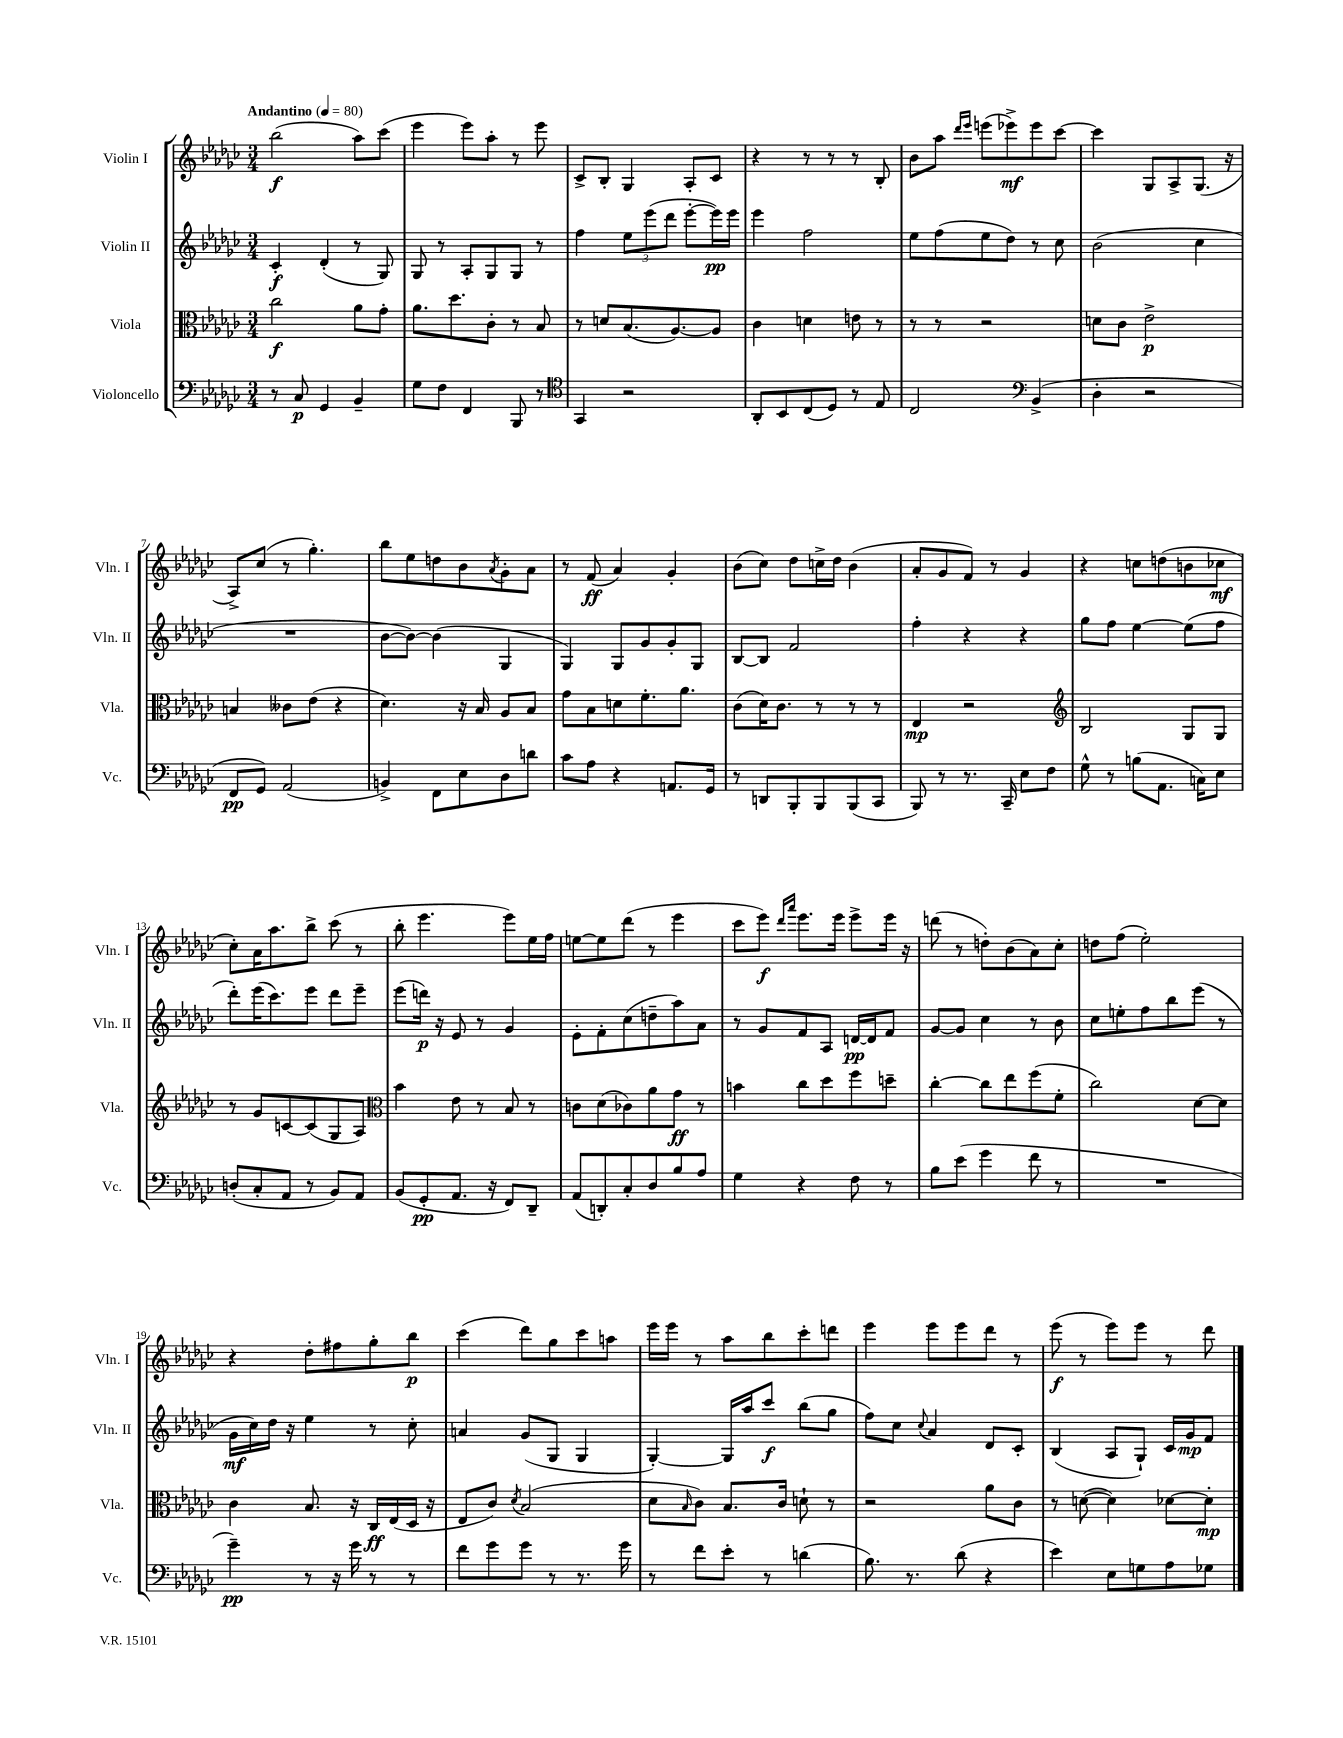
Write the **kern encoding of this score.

**kern	**kern	**kern	**kern
*staff4	*staff3	*staff2	*staff1
*clefF4	*clefC3	*clefG2	*clefG2
*k[b-e-a-d-g-c-]	*k[b-e-a-d-g-c-]	*k[b-e-a-d-g-c-]	*k[b-e-a-d-g-c-]
*M3/4	*M3/4	*M3/4	*M3/4
*MM80	*MM80	*MM80	*MM80
8r	2cc-\	4c-'/	(2bb-\
8C-/	.	.	.
4GG-/	.	(4d-'/	.
4BB-~/	8a-\L	8r	8aa-\L)
.	8g-'\J	8G-/)	(8ccc-\J
=	=	=	=
8G-\L	8.a-\L	8G-/	4eee-\
8F\J	.	8r	.
.	8.dd-\	.	.
4FF/	.	8A-'/L	8eee-\L)
.	8c-'\J	8G-/	8aa-'\J
8BBB-/	8r	8G-/J	8r
8r	8B-/	8r	8eee-\
=	=	=	=
*clefC4	*	*	*
4GG-/	8r	4ff\	8c-^/L
.	8d/L	.	8B-'/J
2r	(8.B-/	12ee-\L	4G-/
.	.	(12eee-\	.
.	.	12ddd-\J	.
.	[8.A-/)	.	.
.	.	[8eee-'\L	8A-'/L
.	8A-/]J	16eee-\]L)	8c-/J
.	.	16eee-\JJ	.
=	=	=	=
8AA-'/L	4c-\	4eee-\	4r
8BB-/	.	.	.
(8C-/	4d\	2ff\	8r
8D-/J)	.	.	8r
8r	8e\	.	8r
8E-/	8r	.	8B-'/
=	=	=	=
2C-/	8r	8ee-\L	8b-\L
.	8r	(8ff\	8aa-\J
.	.	.	16qqddd-/LL
.	.	.	16qqeee-/JJ
.	2r	8ee-\	(8eee\L
.	.	8dd-\J)	8eee-^\)
*clefF4	*	*	*
(4BB-^/	.	8r	8eee-\
.	.	8cc-\	[8ccc-\J
=	=	=	=
4D-'\	8d\L	(2b-\	4ccc-\]
.	8c-\J	.	.
2r	2e-^\	.	8G-/L
.	.	.	8A-^/
.	.	4cc-\	(8.G-/J
.	.	.	16r
=	=	=	=
8FF/L	4B/	2.r	8A-^/L)
8GG-/J)	.	.	(8cc-/J
(2AA-/	8c--\L	.	8r
.	(8e-\J	.	4.gg-'\)
.	4r	.	.
=	=	=	=
4BB^/)	4.d-\)	[8b-\L	8bb-\L
.	.	8b-\_J)	8ee-\
8FF\L	.	(4b-\]	8dd\
8E-\	16r	.	8b-\
.	16B-/	.	.
.	.	.	8qa-/
8D-\	8A-/L	4G-/	8g-'\
8d\J	8B-/J	.	8a-\J
=	=	=	=
8c-\L	8g-\L	4G-/)	8r
8A-\J	8B-\	.	(8f/
4r	8d\	8G-/L	4a-/)
.	8.f'\	8g-/	.
8.AA/L	.	8g-'/	4g-'/
.	8.a-\J	.	.
.	.	8G-/J	.
16GG-/Jk	.	.	.
=	=	=	=
8r	(8c-\L	[8B-/L	(8b-\L
8DD/L	16d-\K)	8B-/]J	8cc-\J)
.	8.c-\J	.	.
8BBB-'/	.	2f/	8dd-\L
8BBB-/	8r	.	16cc^\L
.	.	.	16dd-\JJ
(8BBB-/	8r	.	(4b-\
8CC-/J	8r	.	.
=	=	=	=
8BBB-/)	4E-/	4ff'\	8a-'/L
8r	.	.	8g-/
8.r	2r	4r	8f/J)
.	.	.	8r
16CC-~/	.	.	.
8E-\L	.	4r	4g-/
8F\J	.	.	.
=	=	=	=
*	*clefG2	*	*
8G-^^\	2B-/	8gg-\L	4r
8r	.	8ff\J	.
(8B\L	.	[4ee-\	8cc\L
8.AA-\J	.	.	(8dd\
.	8G-/L	(8ee-\]L	8b\
16C\LK)	.	.	.
8E-\J	8G-/J	8ff\J	8cc-\J
=	=	=	=
(8D'/L	8r	8ddd-'\L)	8cc-'\L)
8C-'/	8g-/L	(16eee-\K	16a-\K
.	.	8.ccc-\)	8.aa-\
8AA-/J	[8c/	.	.
8r	(8c/]	8eee-\J	8bb-^\J
8BB-/L)	8G-/	8ddd-\L	(8ccc-\
8AA-/J	8A-/J)	8eee-~\J	8r
=	=	=	=
*	*clefC3	*	*
(8BB-/L	4b-\	(8eee-\L	8bb-'\
8GG-'/	.	16ddd\Jk)	4.eee-\
.	.	16r	.
8.AA-/J	8e-\	8e-/	.
.	8r	8r	.
16r	.	.	.
8FF/L)	8B-/	4g-/	8eee-\L)
8DD-~/J	8r	.	16ee-\L
.	.	.	16ff\JJ
=	=	=	=
(8AA-/L	8c\L	8e-'\L	[8ee\L
8DD'/)	(8d-\	8f'\	8ee\]
8C-'/	8c-\)	(8cc-\	(8ddd-\J
8D-/	8a-\	8dd~\	8r
8B-/	8g-\J	8aa-\)	4eee-\
8A-/J	8r	8a-\J	.
=	=	=	=
4G-\	4b\	8r	8ccc-\L
.	.	8g-/L	8eee-\J)
.	.	.	16qqddd-/LL
.	.	.	16qqaaa-/JJ
4r	8cc-\L	8f/	8.eee-\L
.	8dd-\	8A-/J	.
.	.	.	16eee-\Jk
8F\	8ff\	[16d/LL	8eee-^\L
.	.	16d/]J	.
8r	8dd~\J	8f/J	16eee-\Jk
.	.	.	16r
=	=	=	=
8B-\L	[4cc-'\	[8g-/L	(8ddd\
(8e-\J	.	8g-/]J	8r
4g-\	8cc-\]L	4cc-\	8dd'\L)
.	8ee-\	.	(8b-\
8f\	(8ff\	8r	8a-\)
8r	8f'\J	8b-\	8cc-'\J
=	=	=	=
2.r	2cc-\)	8cc-\L	8dd\L
.	.	8ee'\	(8ff\J
.	.	8ff\	2ee-'\)
.	.	8bb-\	.
.	[8d-\L	(8eee-\J	.
.	8d-\]J	8r	.
=	=	=	=
4g-~\)	4c-\	16g-\LL	4r
.	.	16cc-\)	.
.	.	16dd-\JJ	.
.	.	16r	.
8r	8.B-/	4ee-\	8dd-'\L
16r	.	.	8ff#\
16g-\	16r	.	.
8r	16C-/LL	8r	8gg-'\
.	(16E-/	.	.
8r	16D-/JJ	8cc-'\	8bb-\J
.	16r	.	.
=	=	=	=
8f\L	8E-/L	4a/	(4ccc-\
8g-\	8c-/J)	.	.
.	8qd-/	.	.
8g-\J	(2B-/	(8g-/L	8ddd-\L)
8r	.	8G-/J	8gg-\
8.r	.	4G-/	8ccc-\
.	.	.	8aa\J
16g-\	.	.	.
=	=	=	=
8r	8d-\L	[4G-'/)	16eee-\LL
.	.	.	16eee-\JJ
.	16qqB-/	.	.
8f\L	8c-\J)	.	8r
8e-'\J	8.B-/L	16G-/]LL	8aa-\L
.	.	16aa-/J	.
8r	.	8ccc-/J	8bb-\
.	16c-/Jk	.	.
(4d\	8d`\	(8bb-\L	8ccc-'\
.	8r	8gg-\J	8ddd\J
=	=	=	=
8.B-\)	2r	8ff\L)	4eee-\
.	.	8cc-\J	.
8.r	.	.	.
.	.	8qqcc-/	.
.	.	4a-/	8eee-\L
(8d-\	.	.	8eee-\
4r	8a-\L	8d-/L	8ddd-\J
.	8c-\J	8c-'/J	8r
=	=	=	=
4e-\)	8r	(4B-/	(8eee-\
.	([8d\	.	8r
8E-\L	4d\])	8A-/L	8eee-\L)
8G\	.	8G-`/J)	8eee-\J
8A-\	[8d-\L	16c-/LL	8r
.	.	16g-/J	.
8G-\J	8d-'\]J	8f/J	8ddd-\
==	==	==	==
*-	*-	*-	*-
